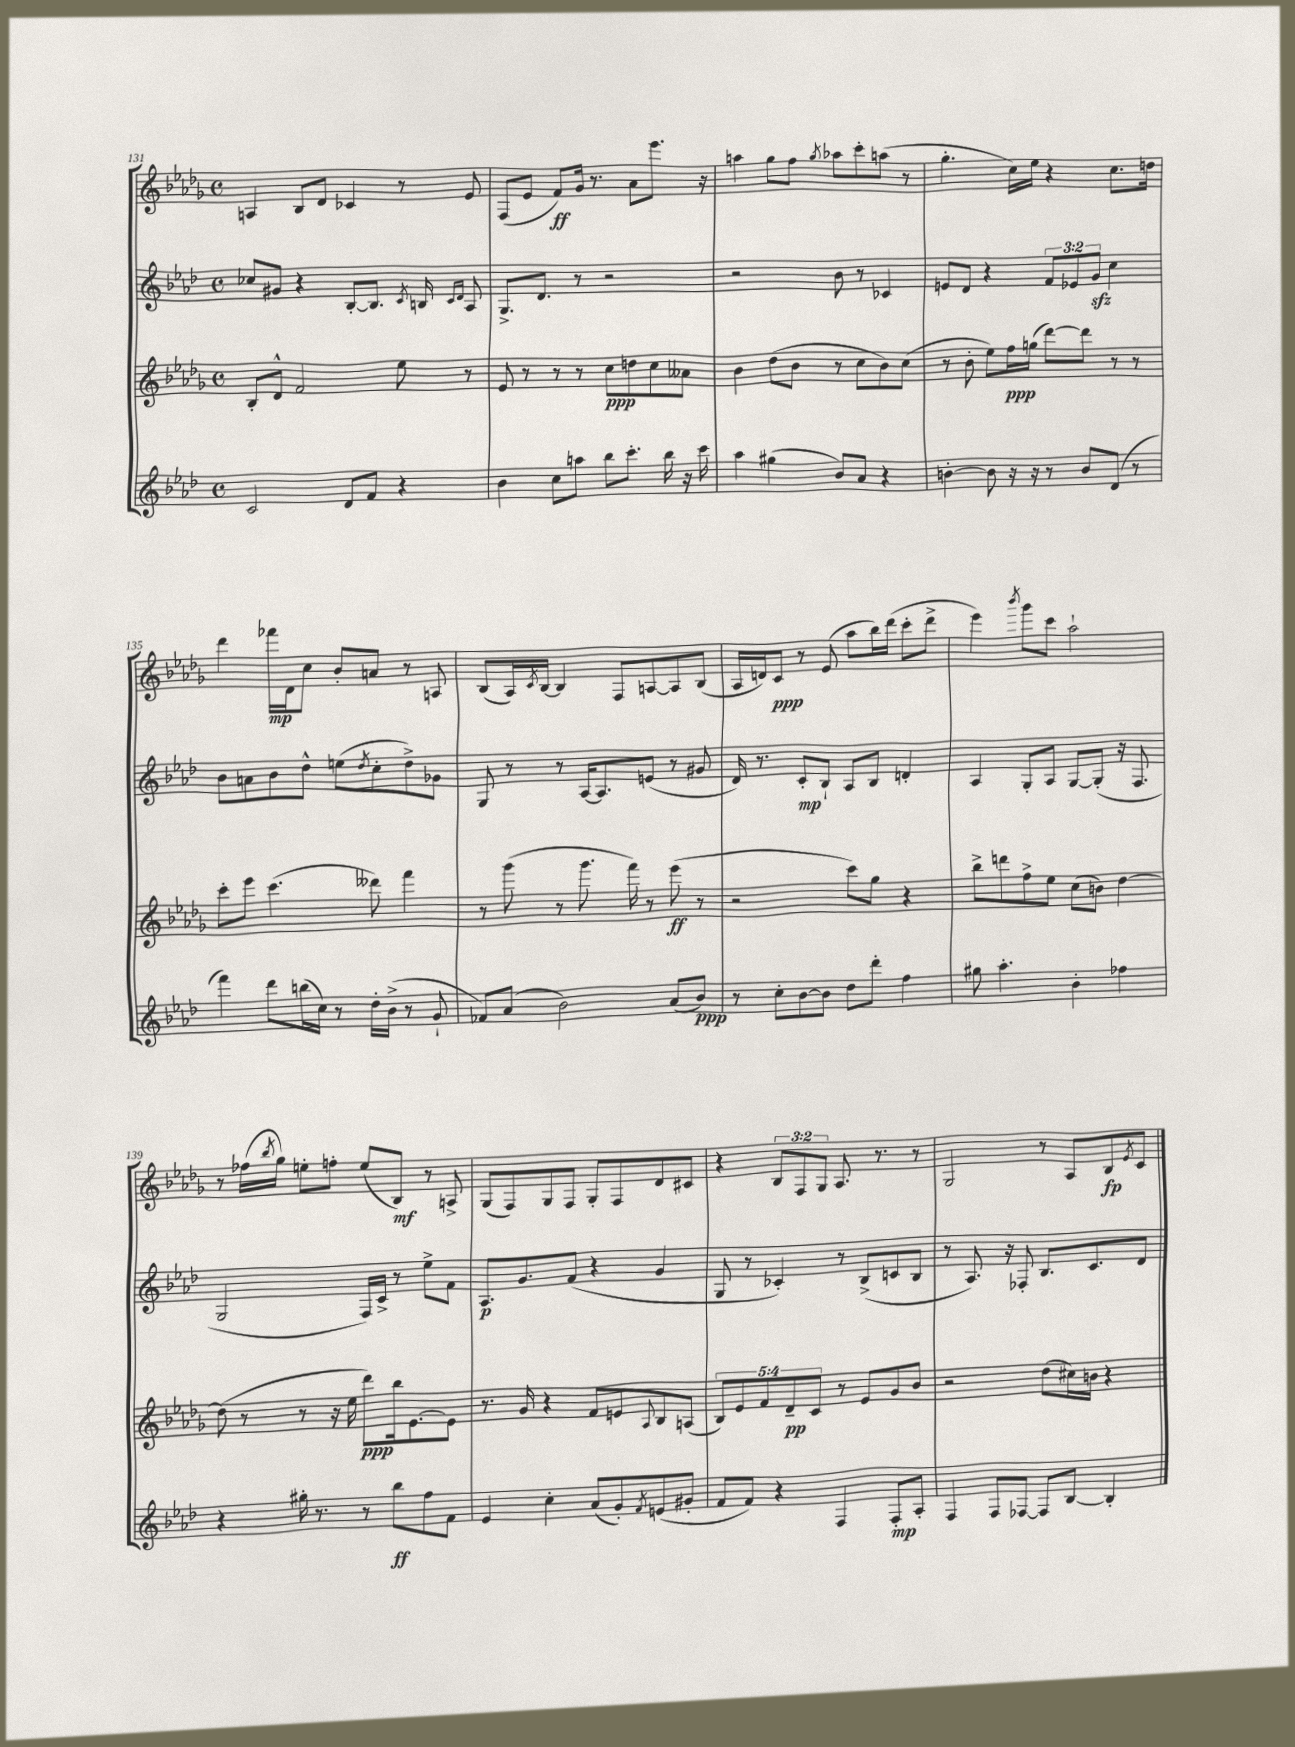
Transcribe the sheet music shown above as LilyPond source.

<<
\new StaffGroup <<
\new Staff = "s0" {
    \clef treble \key des \major \defaultTimeSignature \time 4/4 \override Staff.TupletNumber.text = #tuplet-number::calc-fraction-text
    a4 bes8 des'8 ces'4 r8 ees'8 |
    f8( ees'8 f'8\ff) ges'16 r8. aes'8 ees'''8. r16 |
    a''4 ges''8 f''8 \acciaccatura { ges''8 } aes''8 c'''8-. a''8( r8 |
    ges''4.-. c''16) ees''16 r4 c''8. d''16 |
    des'''4 fes'''16\mp des'16 c''8 bes'8-. a'8 r8 a8 |
    bes8( aes16) \acciaccatura { c'8 } bes16~ bes4 f8 a8~ a8 bes8( |
    aes16 d'16) c'8\ppp r8 ees'8( aes''8 bes''16) des'''16( c'''8-. des'''8-> |
    ees'''4) \acciaccatura { bes'''8 } ges'''8 c'''8 aes''2-! |
    r8 fes''16( \acciaccatura { bes''8 } ges''16) e''8-. f''8-. e''8( bes8\mf) r8 a8-> |
    ges8( f8) ges8 f8 ges8-. f8 des'8 cis'8 |
    r4 \tuplet 3/2 { bes8 f8 ges8 } aes8. r8. r8 |
    ges2 r8 aes8 bes8\fp \acciaccatura { ees'8 } c'8 \bar "|." |
}
\new Staff = "s1" {
    \clef treble \key aes \major \defaultTimeSignature \time 4/4 \override Staff.TupletNumber.text = #tuplet-number::calc-fraction-text
    ces''8 gis'8 r4 bes8~-. bes8. \acciaccatura { c'8 } b16 \grace { c'16 des'16 } aes8 |
    g8.-> des'8. r8 r2 |
    r2 bes'8 r8 ces'4 |
    e'8 des'8 r4 \tuplet 3/2 { f'8 ees'8 g'8\sfz } c''4 |
    bes'8 a'8 bes'8 des''8-^ e''8( \acciaccatura { des''8 } c''8-. des''8->) ges'8 |
    g8 r8 r8 aes16~ aes8. e'8( r8 gis'8 |
    des'16) r8. c'8-.\mp bes8-! aes8 bes8 d'4-. |
    aes4 g8-. aes8 g8~ g8-.( r16 f8. |
    g2 f16) c'16-> r8 ees''8-> f'8 |
    aes8.\p g'8. f'8( r4 g'4 |
    g8 r8 ces'4-.) r8 bes8->( c'8 bes8 |
    r8 aes8.) r16 fes8-. bes8. c'8. des'8 \bar "|." |
}
\new Staff = "s2" {
    \clef treble \key des \major \defaultTimeSignature \time 4/4 \override Staff.TupletNumber.text = #tuplet-number::calc-fraction-text
    bes8-. des'8-^ f'2 ees''8 r8 |
    ees'8 r8 r8 r8 c''8\ppp d''8 c''8 aeses'8 |
    bes'4 des''8( bes'8 r8 c''8 bes'8) c''8( |
    r8 bes'8-. ees''8) f''16\ppp g''16( des'''8~) des'''8 r8 r8 |
    c'''8-. ees'''8 c'''4.( deses'''8) f'''4 |
    r8 ges'''8( r8 ges'''8. f'''16) r8 ees'''8\ff( r8 |
    r2 c'''8) ges''8 r4 |
    bes''8-> d'''8 f''8-> ees''8 c''8( b'8) des''4~ |
    des''8( r8 r8 r16 ees''16 des'''8\ppp) bes''16 ees'8.~ ees'8 |
    r8. ges'16 r4 f'8 e'8 \appoggiatura { aes8 } bes8 a8( |
    \tuplet 5/4 { bes8) ees'8 f'8 des'8--\pp c'8 } r8 ees'8 ges'8 bes'8 |
    r2 des''8( cis''16) b'16 r4 \bar "|." |
}
\new Staff = "s3" {
    \clef treble \key aes \major \defaultTimeSignature \time 4/4
    c'2 des'8 f'8 r4 |
    bes'4 c''8 a''8 bes''8 c'''8.-. bes''16 r16 c'''16 |
    aes''4 gis''4( bes'8) aes'8 r4 |
    b'4~-. b'8 r16 r16 r8 b'8 des'8( r8 |
    f'''4) des'''8 b''16( c''16) r8 des''16-. bes'16->( r8 g'8-! |
    fes'8) aes'8( bes'2) aes'8( bes'8\ppp) |
    r8 c''8-. bes'8~ bes'8 des''8 des'''8-. f''4 |
    gis''8 aes''4.-. bes'4-. fes''4 |
    r4 gis''16-. r8. r8 bes''8\ff f''8 f'8 |
    ees'4 c''4-. aes'8( g'8-.) \acciaccatura { f'8 } e'8( gis'8-. |
    f'8 f'8) r4 f4 f8-.\mp aes8-. |
    f4 f8 fes8~ fes8 bes8~ bes4-. \bar "|." |
}
>>
>>
\layout { \context { \Score currentBarNumber = #131 } }
